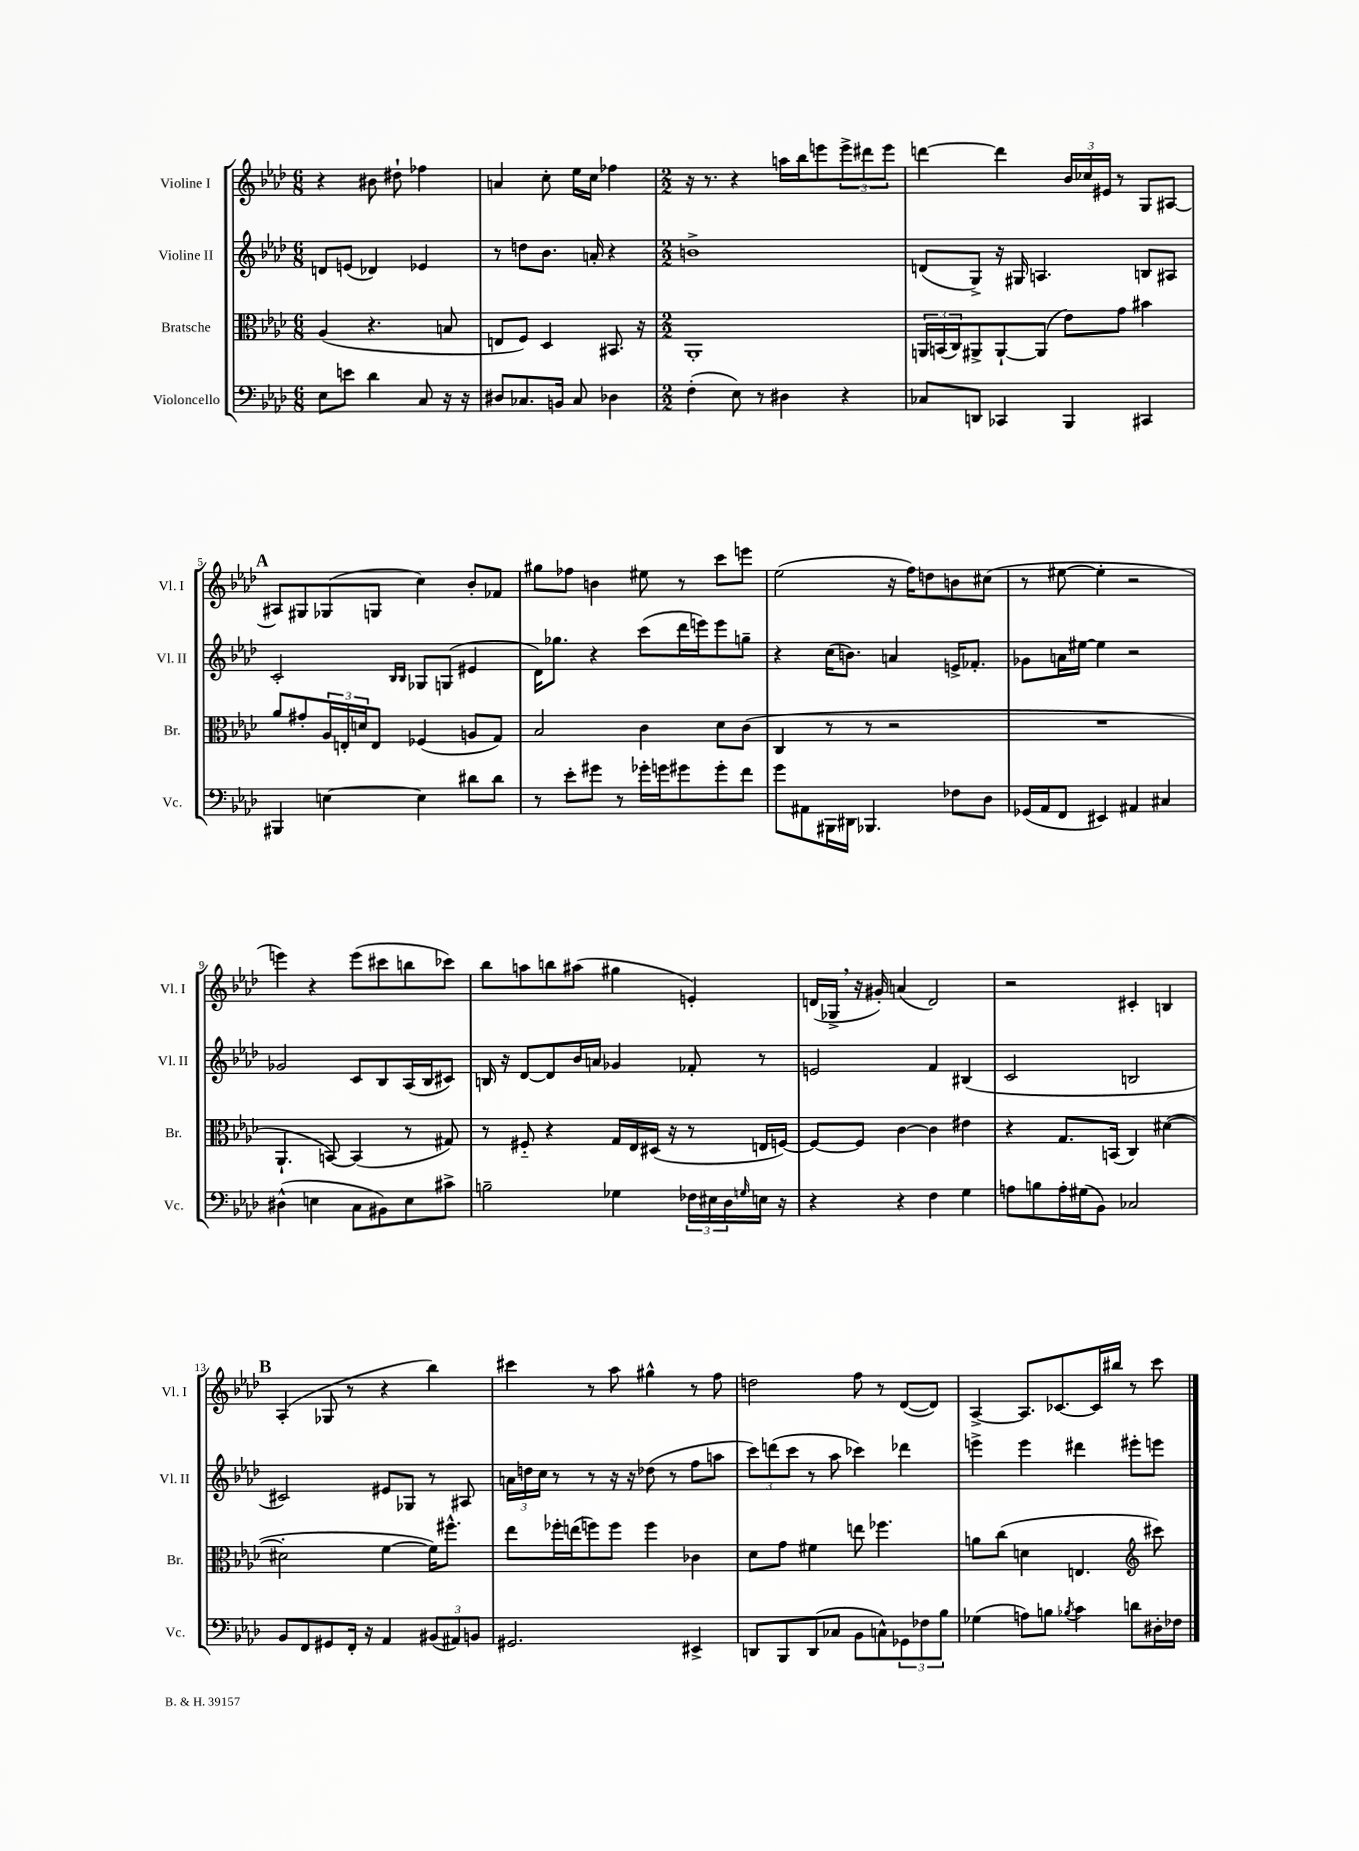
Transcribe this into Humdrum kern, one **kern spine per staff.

**kern	**kern	**kern	**kern
*part4	*part3	*part2	*part1
*staff4	*staff3	*staff2	*staff1
*I"Violoncello	*I"Bratsche	*I"Violine II	*I"Violine I
*I'Vc.	*I'Br.	*I'Vl. II	*I'Vl. I
*clefF4	*clefC3	*clefG2	*clefG2
*k[b-e-a-d-]	*k[b-e-a-d-]	*k[b-e-a-d-]	*k[b-e-a-d-]
*M6/8	*M6/8	*M6/8	*M6/8
=1	=1	=1	=1
8E-\L	(4A-/	8dn/L	4r
8en\J	.	(8en/J	.
4d-\	4.r	4d-X/)	8b#X\
.	.	.	8dd#X`\
8C/	.	4e-X/	4ff-X\
16r	8Bn/	.	.
16r	.	.	.
=2	=2	=2	=2
8D#X/L	8En/L	8r	4an/
8.C-X/	8F/J)	8ddn\L	.
.	4D-/	8.b-\J	8cc'\
16BBn/Jk	.	.	.
8C-/	.	.	16ee-\LL
.	.	16an'/	16cc\JJ
4D-X\	8.BB#X/	4r	4ff-X\
.	16r	.	.
=3	=3	=3	=3
*M2/2	*M2/2	*M2/2	*M2/2
(4F'\	1AA-'	1bn^	16r
.	.	.	8.r
8E-\)	.	.	4r
8r	.	.	.
4D#X\	.	.	16aan\LL
.	.	.	16bb-\J
.	.	.	8eeen\
4r	.	.	12eee^\
.	.	.	12ddd#X\
.	.	.	12eee\J
=4	=4	=4	=4
8C-X/L	24AAn/LL	(8dn/L	[4dddn\
.	(24BBn/	.	.
.	24C/J)	.	.
8DDn/J	8AA#X^/	8G^/J)	.
4CC-X/	[8AA#`/	16r	4ddd\]
.	.	16G#X/	.
.	(8AA#/J]	4.An/	.
4BBB-/	8e-\L)	.	24b-/LL
.	.	.	24cc-X/
.	.	.	24e#X/JJ
.	8g\J	.	8r
4CC#X/	4b#X\	8Bn/L	8G/L
.	.	8A#X/J	[8A#X/J
!!LO:LB:g=z
!!LO:REH:place=s1:t=A
=5	=5	=5	=5
4BBB#X/	8a-/L	2c'/	8A#X/L]
.	8g#X'/	.	8G#X/
[4En\	24A-/L	.	(8G-X/
.	24En'/	.	.
.	24dn/J	.	.
.	8E/J	.	8Gn/J
.	.	16qqB-/LL	.
.	.	16qqB-/JJ	.
4E\]	(4F-X/	8G-X/L	4cc\)
.	.	(8Gn/J	.
8d#X\L	8An/L	4e#X/	8b-'/L
8d#\J	8G/J)	.	8f-X/J
=6	=6	=6	=6
8r	2B-/	16d-\KL)	8gg#X\L
.	.	8.gg-X\J	.
8e-'\L	.	.	8ff-X\J
8g#X\J	.	4r	4bn\
8r	.	.	.
16g-X'\LL	4c\	(8ccc\L	8ee#X\
16gn\J	.	.	.
8g#X\	.	16ddd-\L	8r
.	.	16eeen\J)	.
8g#'\	8d-\L	8eee\	8ccc\L
8f\J	(8c\J	8ggn~\J	8eeen\J
=7	=7	=7	=7
8g\L	4C/	4r	(2ee-\
8AA#X\	.	.	.
16BBB#X\L	8r	(16cc\KL	.
16DD#X\JJ	.	8.bn\J)	.
4.BBB-X/	8r	.	.
.	2r	4an/	16r
.	.	.	16ff\KL)
.	.	.	8ddn\
8F-X\L	.	16en^/KL	8bn\
.	.	8.f-X'/J	.
8D-\J	.	.	(8cc#X\J
=8	=8	=8	=8
(16GG-X/LL	1r	8g-X\L	8r
16AA-/J	.	.	.
8FF/J	.	16an\L	[8ee#X\
.	.	[16ee#X\JJ	.
4EE#X/)	.	4ee#\]	4ee#'\]
4AA#X/	.	2r	2r
4C#X/	.	.	.
!!LO:LB:g=z
=9	=9	=9	=9
(4D#X^^\	4.AA-`/	2g-X/	4eeen\)
4En\	.	.	4r
.	[8BBn/)	.	.
8C\L	(4BB/]	8c/L	(8eee\L
8BB#X\)	.	8B-/	8ccc#X\
8E\	8r	(16A-/L	8bbn\
.	.	16B-/J	.
8c#X^\J	8G#X/)	8c#X/J)	8ccc-X\J)
=10	=10	=10	=10
2Bn~\	8r	16Bn/	8bb-\L
.	.	16r	.
.	8F#X/	[8d-/L	8aan\
.	4r	8d-/]	8bbn\
.	.	16b-/L	(8aa#X\J
.	.	16an/JJ	.
4G-X\	16G/LL	4g-X/	4gg#X\
.	16E-/	.	.
.	(16D#X/JJ	.	.
.	16r	.	.
24F-X\LL	8r	8f-X'/	4en'/)
24E#X\	.	.	.
24D-\	.	.	.
16qqGn/	.	.	.
16En\JJ	16En/LL	8r	.
16r	[16Fn/JJ)	.	.
=11	=11	=11	=11
4r	8F/L_	2en/	(16dn/LL
.	.	.	16G-X^,/JJ
.	8F/J]	.	16r
.	.	.	16g#X'/)
4r	[4c\	.	(4an/
4F\	4c\]	4f/	2d/)
4G\	4e#X\	(4B#X/	.
=12	=12	=12	=12
8An\L	4r	2c/	2r
8Bn\	.	.	.
16A'\L	8.G/L	.	.
(16G#X\J	.	.	.
8BB-\J)	.	.	.
.	(16BBn/Jk	.	.
2C-X/	4C/)	2Bn/	4c#X'/
.	([4d#X\	.	4Bn/
!!LO:LB:g=z
!!LO:REH:place=s1:t=B
=13	=13	=13	=13
8BB-/L	2d#X'\]	2c#X/)	(4A-'/
8FF/	.	.	.
8GG#X/	.	.	8G-X/
16FF'/Jk	.	.	8r
16r	.	.	.
4AA-/	[4f\	8e#X/L	4r
.	.	8G-X/J	.
(12BB#X/L	16f\KL])	8r	4bb-\)
.	8.ff#X^^\J	.	.
12AA#X/)	.	.	.
.	.	8A#X/	.
12BBn/J	.	.	.
=14	=14	=14	=14
2.GG#X/	8ee-\L	24an\LL	4ccc#X\
.	.	24ddn\	.
.	.	24cc\JJ	.
.	16ff-X'\L	8r	.
.	(16een\J	.	.
.	8ffn\)	8r	8r
.	8ff\J	16r	8aa-\
.	.	16r	.
.	4ff\	(8dd-X\	4gg#X^^\
.	.	8r	.
4EE#X^/	4c-X\	8ff\L	8r
.	.	8aan\J	8ff\
=15	=15	=15	=15
8DDn/L	8d-\L	12ccc\L)	2ddn\
.	.	(12dddn\	.
8BBB-/	8g\J	.	.
.	.	12ccc\J	.
(8DD/	4f#X\	8r	.
8C-X/J	.	8aa-\	.
8BB-\L	8een\	4ccc-X\)	8ff\
8Cn^^\)	4.ff-X\	.	8r
12GG-X\	.	4ddd-X\	([8d-/L
12F-X\	.	.	.
.	.	.	8d-/J])
12B-\J	.	.	.
=16	=16	=16	=16
(4G-X\	8an\L	4eeen^\	[4A-^/
.	(8cc\J	.	.
8An\L)	4dn\	4eee\	8.A-/L]
8Bn\J	.	.	.
.	.	.	[8.c-X/
8qB-X/	.	.	.
4c\	4.En/	4ddd#X\	.
.	.	.	16c-/L]
.	.	.	16bb#X/JJ
8dn\L	.	8eee#X'\L	8r
*	*clefG2	*	*
16D#X'\L	8ccc#X\)	8eeen\J	8ccc\
16F-X\JJ	.	.	.
==	==	==	==
*-	*-	*-	*-
